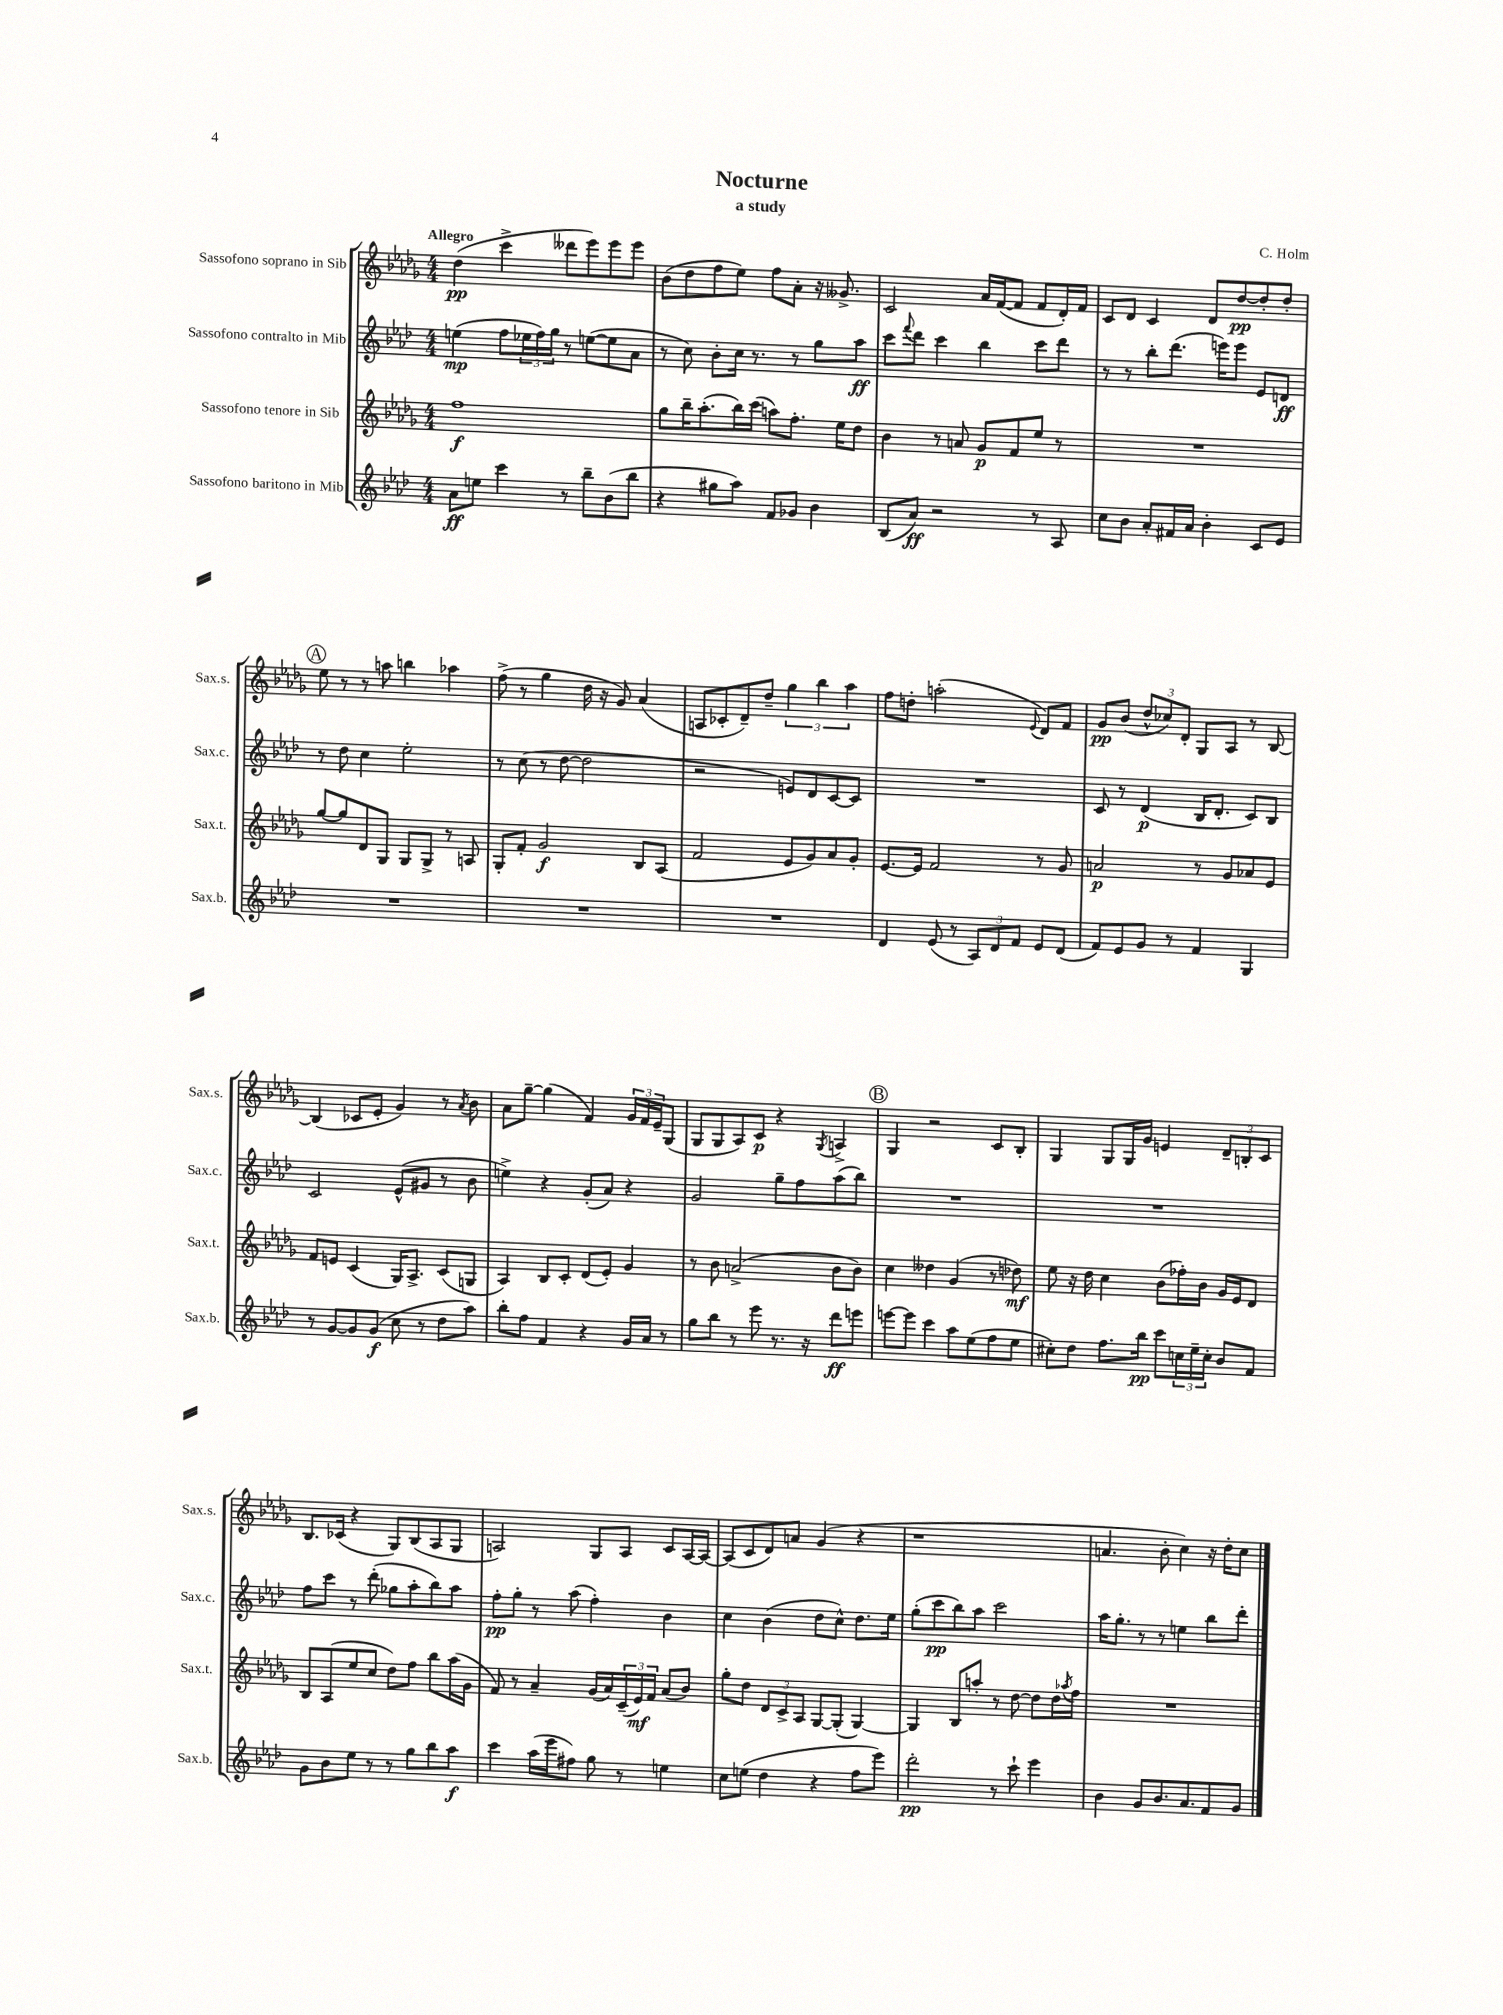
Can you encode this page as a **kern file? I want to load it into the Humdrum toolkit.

**kern	**kern	**kern	**kern
*staff4	*staff3	*staff2	*staff1
*clefG2	*clefG2	*clefG2	*clefG2
*k[b-e-a-d-]	*k[b-e-a-d-g-]	*k[b-e-a-d-]	*k[b-e-a-d-g-]
*M4/4	*M4/4	*M4/4	*M4/4
8a-	1ff	(4ee	(4dd-
8ee	.	.	.
4ccc	.	8ff	4ccc^
.	.	24ee-	.
.	.	24ff)	.
.	.	24gg	.
8r	.	8r	8ddd--
8bb-~	.	([8ee	8eee-)
(8b-	.	8ee]	8eee-
8bb-	.	8a-	8eee-
=	=	=	=
4r	8gg-	8r	(8b-
.	16bb-~	8cc)	8dd-
.	(8.aa-'	.	.
8gg#	.	8b-'	8ff
8aa-)	16bb-)	16cc	8ee-)
.	(16ccc	8.r	.
8f	8aa)	.	8ff
8g-	8.ff'	8r	8a-'
4b-	.	8gg	16r
.	16ee-	.	8.g--^
.	8dd-	8aa-	.
=	=	=	=
(8B-	4b-	8ccc	2c
.	.	8qqfff	.
8a-)	.	8ddd-	.
2r	8r	4ccc	.
.	8a	.	.
.	8g-	4bb-	16a-
.	.	.	([16f
.	8f	.	8f]
8r	8ee-	8ccc	8f
8A-	8r	8ddd-	16d-')
.	.	.	16f
=	=	=	=
8cc	1r	8r	8c
8b-	.	8r	8d-
8a-'	.	8bb-'	4c
16f#	.	(8.ddd-	.
16a-	.	.	.
4b-'	.	.	8d-
.	.	16eee)	.
.	.	8eee	[8dd-
8c	.	8e-	8dd-']
8e-	.	8d	8dd-'
=	=	=	=
1r	[8gg-	8r	8ee-
.	8gg-]	8dd-	8r
.	8d-	4cc	8r
.	8G-	.	8aa
.	8G-	2ee-'	4bb
.	8G-^	.	.
.	8r	.	4aa-
.	8A	.	.
=	=	=	=
1r	8G-'	8r	(8ff^
.	8f'	(8cc	8r
.	2g-	8r	4gg-
.	.	[8dd-	.
.	.	2dd-]	16dd-
.	.	.	16r
.	.	.	8g-)
.	8B-	.	(4a-
.	(8A-	.	.
=	=	=	=
1r	2f	2r	8A
.	.	.	8c-'
.	.	.	8d-~)
.	.	.	8dd-~
.	8e-	8e)	6gg-
.	8g-)	8d-	.
.	.	.	6bb-
.	8a-	[8c	.
.	.	.	6aa-
.	8g-'	8c]	.
=	=	=	=
4d-	[8.e-	1r	8ff
.	.	.	8dd'
.	16e-]	.	.
(8e-	2f	.	(2aa'
8r	.	.	.
12A-)	.	.	.
12d-	.	.	.
12f	.	.	.
.	.	.	8qqe-
8e-	8r	.	8d-)
(8d-	8g-	.	8f
=	=	=	=
8f)	2a	8c	8g-
8e-	.	8r	(8b-
8g	.	(4d-	12dd-^^
.	.	.	12cc-)
8r	.	.	.
.	.	.	12d-'
4f	8r	16B-	8G-
.	.	8.d-'	.
.	8g-	.	8A-
4G	8a-	8c)	8r
.	8e-	8B-	[8B-
=	=	=	=
8r	8f	2c	(4B-]
[8g	8e	.	.
8g]	(4c	.	8c-
(8g	.	.	8e-'
8cc	16G-)	(8e-^^	4g-)
.	8.A-^	.	.
8r	.	8g#	.
8dd-	(8c	8r	8r
.	.	.	8qa-
8aa-)	8G	8b-	8b-
=	=	=	=
8bb-'	4A-)	4ee^)	8a-
8ff	.	.	[8gg-~
4f	8B-	4r	(4gg-]
.	8c'	.	.
4r	(8d-	(8g'	4f)
.	8e-')	8a-)	.
16g	4g-	4r	24g-
.	.	.	24f
16a-	.	.	.
.	.	.	24e-~
8r	.	.	(8G-
=	=	=	=
8gg	8r	2g	8G-
8bb-	8b-	.	8G-
8r	(2a^	.	8A-)
8eee-	.	.	8c
8.r	.	8gg~	4r
.	.	8ff	.
16r	.	.	.
.	.	.	8qG-
8ddd-	8b-	(8aa-	4A^
8eee	8b-)	8bb-)	.
=	=	=	=
[8eee	4cc	1r	4G-
8eee]	.	.	.
4ccc	4dd--	.	2r
8aa-	(4g-	.	.
(8ee-	.	.	.
8ff	8r	.	8c
8ee-	8dd-)	.	8B-'
=	=	=	=
8cc#')	8ee-	1r	4G-
8dd-	16r	.	.
.	16dd-	.	.
8.ff	4cc	.	8G-
.	.	.	16G-
16bb-	.	.	16g-
8ccc	(8b-	.	4e
24cc	16ff-')	.	.
24ee-~	.	.	.
.	16b-	.	.
24cc'	.	.	.
8b-	16g-	.	12d-~
.	16e-	.	.
.	.	.	12B'
8f	8d-	.	.
.	.	.	12c
=	=	=	=
8g	8B-	8ff	8.B-
8b-	(8A-	8ccc	.
.	.	.	(16c-
8ee-	8ee-	8r	4r
8r	8cc	(8ddd-'	.
8r	8dd-)	8gg-	8G-)
8gg	8ff	8aa-'	(8B-
8bb-	8bb-	8bb-)	8A-
8aa-	(16aa-	8aa-	8G-
.	16g-	.	.
=	=	=	=
4ccc	8f)	8ff'	2A)
.	8r	8gg'	.
(16aa-	4a-~	8r	.
16eee-	.	.	.
8ff#)	.	(8aa-	.
8gg	(16g-	4ff')	8G-
.	16a-)	.	.
8r	(24c~	.	8A
.	24e-)	.	.
.	24f	.	.
4ee	(8a-	4b-	8c
.	8b-)	.	[16A
.	.	.	16A_
=	=	=	=
8cc	8gg-'	4cc	(8A]
(8ee	8dd-	.	8c
4dd-	12d-	(4b-	8d-)
.	12c^	.	.
.	.	.	8a
.	12A-	.	.
4r	[8G-	8dd-	(4g-
.	(8G-']	8cc^^)	.
8ff	[4G-)	8.dd-	4r
8eee-)	.	.	.
.	.	16ee-	.
=	=	=	=
2ddd-'	4G-]	(8gg'	1r
.	.	8ccc	.
.	8B-	8bb-)	.
.	8aa'	8aa-	.
8r	8r	2ccc	.
8ccc`	[8dd-	.	.
4eee-	8dd-]	.	.
.	16dd-	.	.
.	8qaa-	.	.
.	16ff	.	.
=	=	=	=
4b-	1r	16aa-	4.a
.	.	8.gg'	.
8g	.	8r	.
8.b-	.	8r	8b-'
.	.	4ee	4cc)
8.a-	.	.	.
8f	.	8bb-	16r
.	.	.	16dd-'
8g	.	8ddd-'	8cc
==	==	==	==
*-	*-	*-	*-
